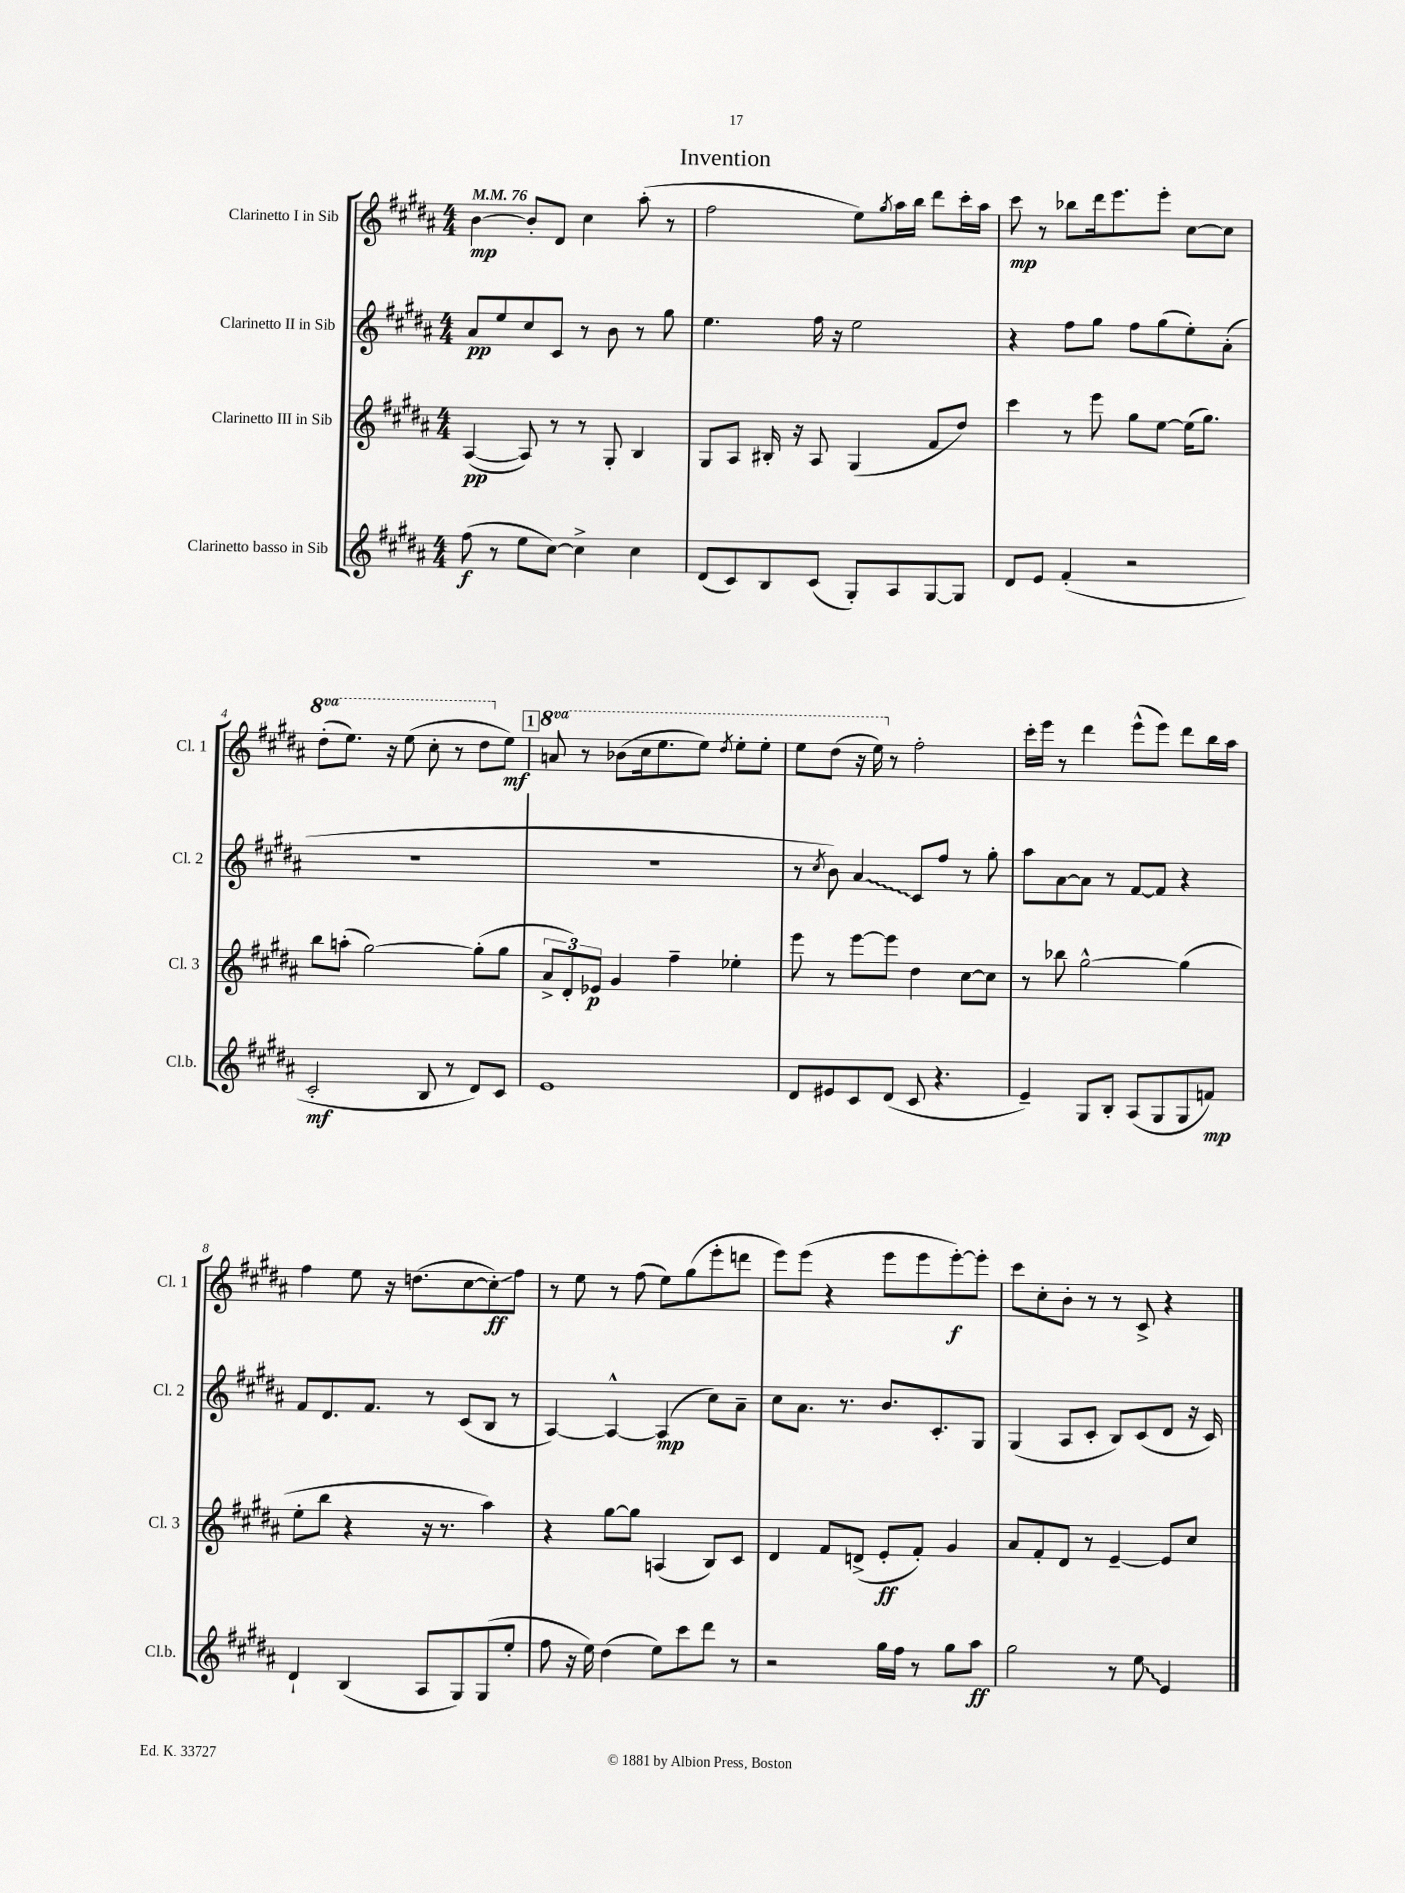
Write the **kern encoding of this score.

**kern	**kern	**kern	**kern
*staff4	*staff3	*staff2	*staff1
*clefG2	*clefG2	*clefG2	*clefG2
*k[f#c#g#d#a#]	*k[f#c#g#d#a#]	*k[f#c#g#d#a#]	*k[f#c#g#d#a#]
*M4/4	*M4/4	*M4/4	*M4/4
*MM76	*MM76	*MM76	*MM76
(8ff#	([4A#	8a#	[4b
8r	.	8ee	.
8ee	8A#])	8cc#	8b']
[8cc#)	8r	8c#	8d#
4cc#^]	8r	8r	4cc#
.	8G#'	8b	.
4cc#	4B	8r	(8aa#'
.	.	8gg#	8r
=	=	=	=
(8d#	8G#	4.ee	2ff#
8c#)	8A#	.	.
8B	16B#'	.	.
.	16r	.	.
(8c#	8A#	16ff#	.
.	.	16r	.
8G#')	(4G#	2ee	8ee)
.	.	.	8qgg#
8A#	.	.	16aa#
.	.	.	16bb
[8G#	8f#	.	8ddd#
8G#]	8dd#)	.	16ccc#'
.	.	.	16aa#
=	=	=	=
8d#	4ccc#	4r	8ccc#
8e	.	.	8r
(4f#'	8r	8ff#	8bb-
.	8eee	8gg#	16ddd#
.	.	.	8.eee
2r	8gg#	8ff#	.
.	[8ee	(8gg#	8eee'
.	(16ee]	8ee')	[8cc#
.	8.gg#)	.	.
.	.	(8a#'	8cc#]
=	=	=	=
2c#'	8bb	1r	(8ddd#'
.	(8aa'	.	8.eee)
.	[2gg#)	.	.
.	.	.	16r
.	.	.	(8eee
8B	.	.	8ccc#'
8r	.	.	8r
8d#)	(8gg#']	.	8ddd#
8c#	8gg#	.	8ee)
=	=	=	=
1e	12a#^	1r	8aa
.	12d#')	.	.
.	.	.	8r
.	12e-	.	.
.	4g#	.	(8bb-
.	.	.	16ccc#
.	.	.	8.eee
.	4ff#~	.	.
.	.	.	8eee)
.	.	.	8qddd#
.	4ee-'	.	8eee'
.	.	.	8eee'
=	=	=	=
8d#	8eee	8r	8eee
.	.	8qcc#	.
8e#	8r	8b)	(8ddd#
8c#	[8eee	4a#	16r
.	.	.	16eee)
(8d#	8eee]	.	8r
8c#	4dd#	8c#	2ff#'
4.r	.	8ff#	.
.	[8cc#	8r	.
.	8cc#]	8gg#'	.
=	=	=	=
4e~)	8r	8aa#	16ccc#'
.	.	.	16eee
.	8bb-	[8a#	8r
8G#	[2gg#^^	8a#]	4ddd#
8B'	.	8r	.
(8A#	.	[8f#	(8eee^^
8G#	.	8f#]	8eee)
8G#	(4gg#]	4r	8ddd#
8f)	.	.	16bb
.	.	.	16aa#
=	=	=	=
4d#`	8ee'	8f#	4ff#
.	8bb	8.d#	.
(4B	4r	.	8ee
.	.	8.f#	.
.	.	.	16r
.	.	.	(8.dd
8A#	16r	8r	.
.	8.r	.	.
8G#)	.	(8c#	[8cc#
(8G#	4aa#)	8B	8cc#'])
8ee'	.	8r	8ff#
=	=	=	=
8ff#	4r	[4A#)	8r
16r	.	.	8ee
16ee)	.	.	.
(4dd#	[8gg#	4A#^^_	8r
.	8gg#]	.	(8ff#
8ee)	(4A	(4A#]	8ee)
8ccc#	.	.	(8gg#
8ddd#	8B)	8cc#)	8eee'
8r	8c#	8a#~	8ddd
=	=	=	=
2r	4d#	8cc#	8eee)
.	.	8.a#	(8eee
.	8f#	.	4r
.	.	8.r	.
.	(8d^	.	.
16gg#	8e'	8.b	8eee
16ff#	.	.	.
8r	8f#')	.	8eee
.	.	8.c#'	.
8gg#	4g#	.	[8eee')
8aa#	.	8G#	8eee']
=	=	=	=
2gg#	8a#	(4G#	8ccc#
.	8f#'	.	8cc#'
.	8d#	8A#	8b'
.	8r	8c#'	8r
8r	[4e~	8B)	8r
8ee	.	(8c#	8c#^
4e	8e]	8d#	4r
.	8cc#	16r	.
.	.	16c#)	.
==	==	==	==
*-	*-	*-	*-
